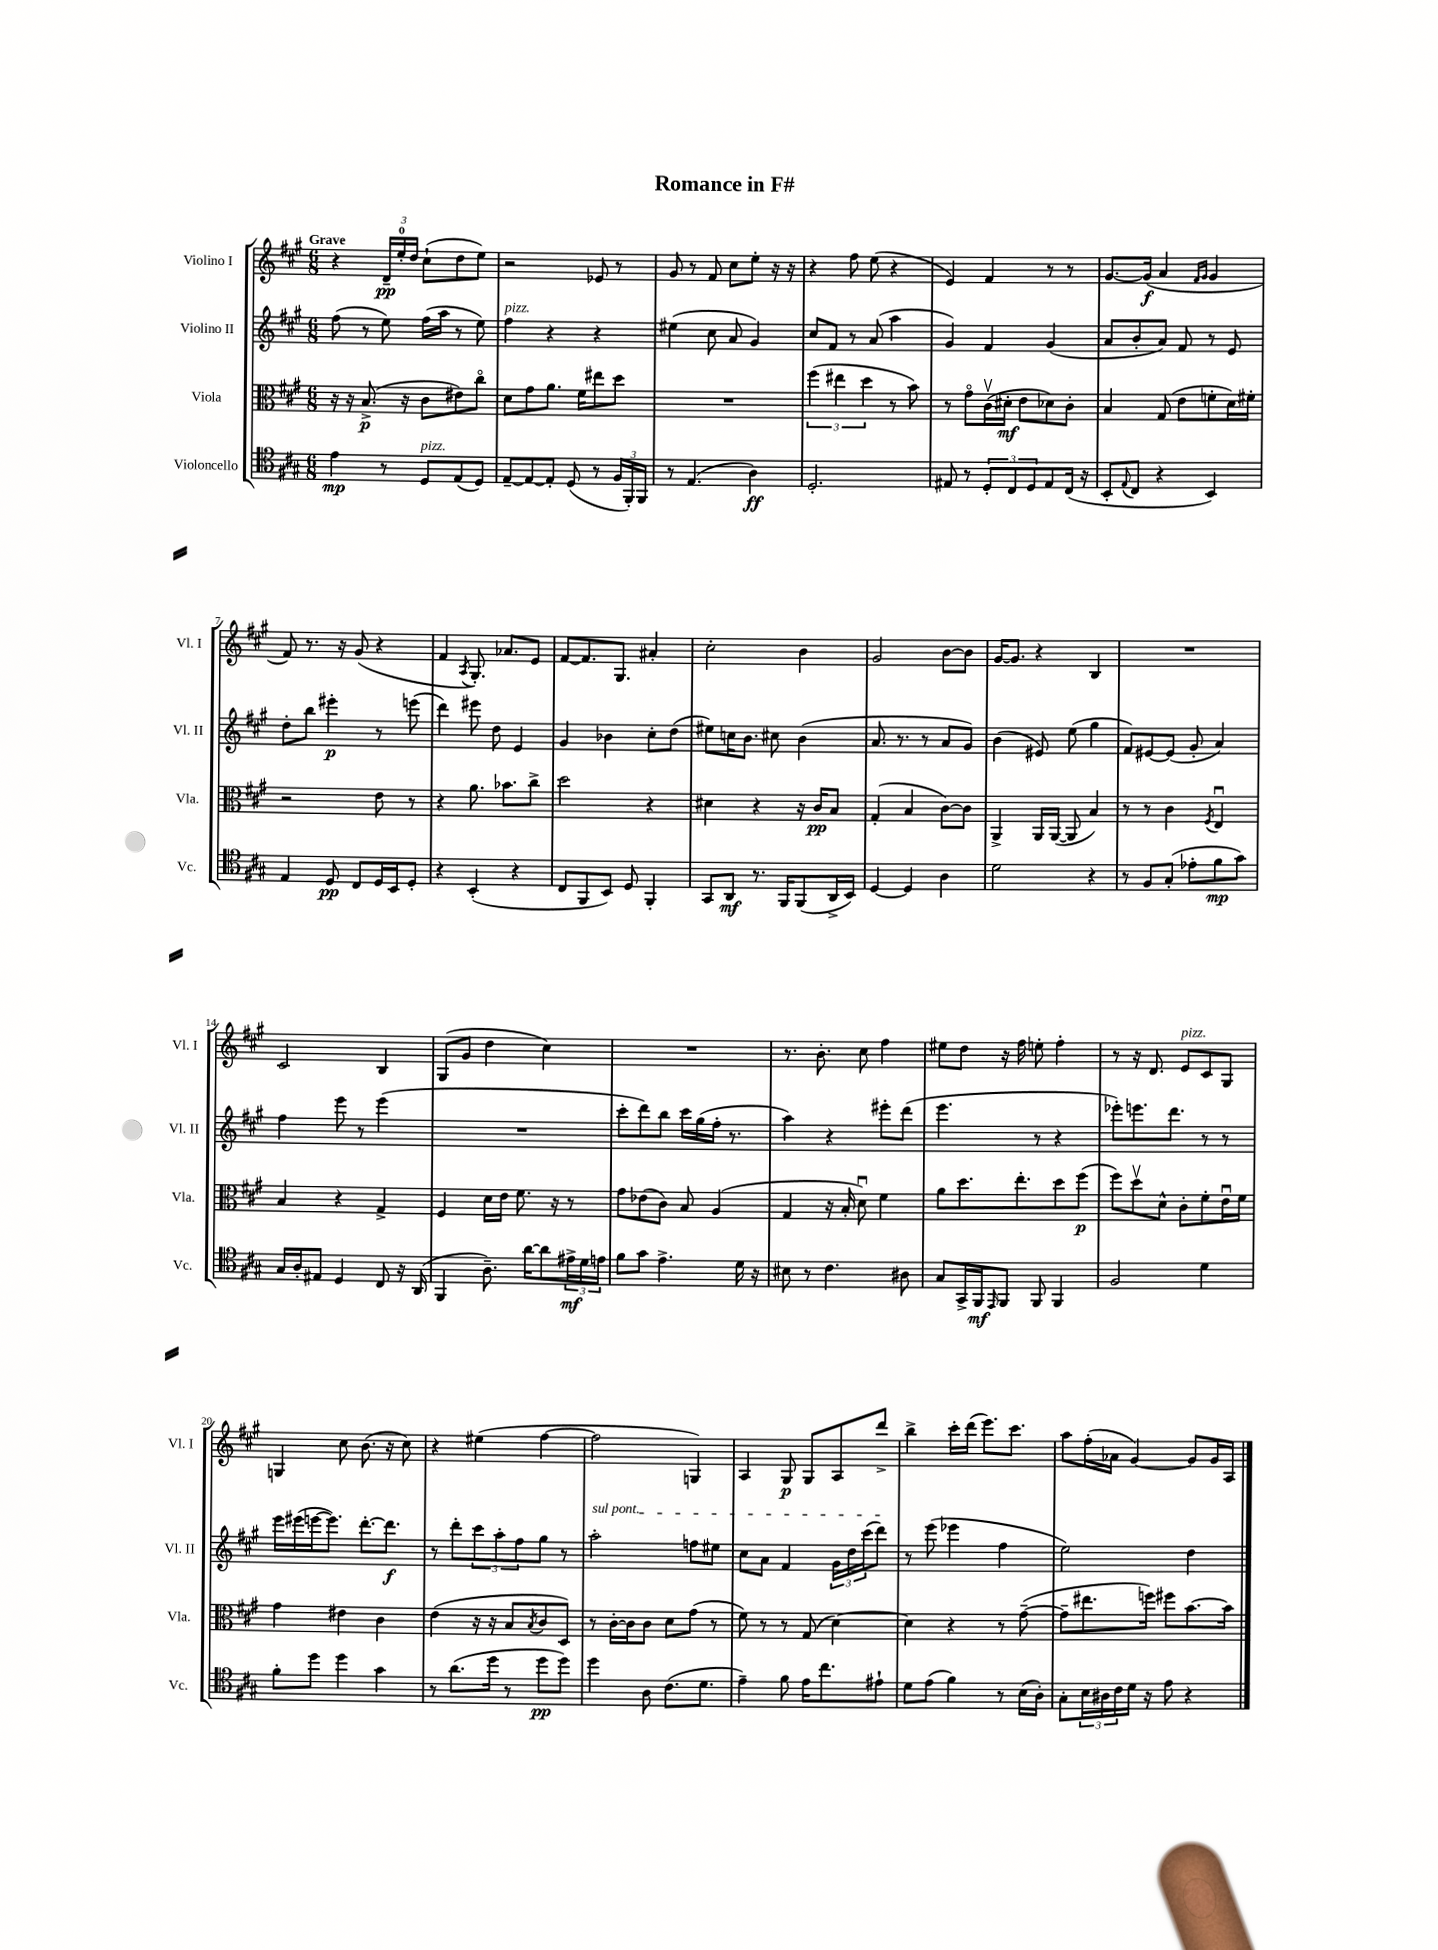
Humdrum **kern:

**kern	**kern	**kern	**kern
*staff4	*staff3	*staff2	*staff1
*clefC4	*clefC3	*clefG2	*clefG2
*k[f#c#g#]	*k[f#c#g#]	*k[f#c#g#]	*k[f#c#g#]
*M6/8	*M6/8	*M6/8	*M6/8
4e\	16r	(8ff#\	4r
.	16r	.	.
.	(8.B^/	8r	.
8r	.	8ee\)	24d~/LL
.	.	.	24ee'/
.	16r	.	.
.	.	.	24dd/JJ
8D/L	8c#\L	(16ff#\LL	(8cc#`\L
.	.	16aa\JJ	.
(8E/	8e#\)	8r	8dd\
8D/J)	8cc#o\J	8ee\)	8ee\J)
=	=	=	=
[8E~/L	8d\L	4ff#\	2r
8E/_	8g#\	.	.
8E'/]J	8.a\J	4r	.
(8D/	.	.	.
.	16f#\LK	.	.
8r	8ee#\	4r	8e-/
24F#/LL	8dd\J	.	8r
24FF#'/)	.	.	.
24FF#/JJ	.	.	.
=	=	=	=
8r	2.r	(4ee#\	8g#/
(4.E/	.	.	8r
.	.	8cc#\	8f#/
.	.	8a/	8cc#\L
4A\)	.	4g#/)	8ee'\J
.	.	.	16r
.	.	.	16r
=	=	=	=
2.D'/	(6ff#\	8cc#/L	4r
.	.	8f#/J	.
.	6ee#\	.	.
.	.	8r	8ff#\
.	6dd\	.	.
.	.	(8a/	(8ee\
.	8r	4aa\	4r
.	8b\)	.	.
=	=	=	=
8E#/	8r	4g#/)	4e/)
8r	8g#o\L	.	.
12D'/L	(16c#v\L	4f#/	4f#/
.	16d#'\JJ	.	.
12C#/	.	.	.
.	8e\L	.	.
12D/	.	.	.
8E#/	8d-\)	(4g#/	8r
(16C#/Jk	8c#'\J	.	8r
16r	.	.	.
=	=	=	=
8BB'/L	4B/	8a/L	[8.g#/L
8qqE/	.	.	.
8C#/J	.	8b'/	.
.	.	.	(16g#/]Jk
4r	(8G#/	8a/J)	4a/
.	8e\L	8f#/	.
.	.	.	16qqf#/LL
.	.	.	16qqg#/JJ
4BB/)	8f'\	8r	4g#/
.	16d\L)	8e/	.
.	16f#'\JJ	.	.
=	=	=	=
4E/	2r	8dd'\L	8f#/)
.	.	8bb\J	8.r
8D/	.	4eee#'\	.
.	.	.	16r
8C#/L	.	.	(8g#/
16D/L	8e\	8r	4r
16BB/J	.	.	.
8D'/J	8r	(8eee\	.
=	=	=	=
4r	4r	4ddd\)	4f#/
.	.	.	8qA/
(4BB'/	8.a\	8eee#\	8.G#'/)
.	.	8dd\	.
.	8.b-\L	.	8.a-/L
4r	.	4e/	.
.	8cc#^\J	.	8e/J
=	=	=	=
8C#/L	2dd\	4g#/	[8f#/L
8FF#/	.	.	8.f#/]
8BB/J)	.	4b-\	.
.	.	.	8.G#/J
8D/	.	.	.
4FF#'/	4r	8cc#'\L	4a#'/
.	.	(8dd\J	.
=	=	=	=
8GG#/L	4d#\	8ee#\L)	2cc#'\
8AA/J	.	16cc\K	.
.	.	8.b\J	.
8.r	4r	.	.
.	.	8cc#\	.
16FF#/LK	.	.	.
(8FF#/	16r	(4b\	4b\
.	16c#/LK	.	.
16AA^/L	8B/J	.	.
16BB/JJ)	.	.	.
=	=	=	=
[4D/	(4G#'/	8.a/	2g#/
.	.	8.r	.
4D/]	4B/	.	.
.	.	8r	.
4A\	[8c#\L)	8a/L	[8b\L
.	8c#\]J	8g#/J)	8b\]J
=	=	=	=
2d\	4AA^/	(4b\	[16g#/LK
.	.	.	8.g#/]J
.	16AA/LL	8e#/)	4r
.	([16AA/JJ	.	.
.	8AA/]	(8ee\	.
4r	4B/)	4gg#\	4B/
=	=	=	=
8r	8r	8f#/L)	2.r
8F#/L	8r	[8e#/	.
(8G#'/J	4c#\	(8e#/]J	.
8e-'\L	.	8g#'/	.
.	8qF#/	.	.
8f#\	4Eu/	4a/)	.
8g#\J)	.	.	.
=	=	=	=
16G#/LL	4B/	4ff#\	2c#/
16A'/J	.	.	.
8E#/J	.	.	.
4D/	4r	8eee\	.
.	.	8r	.
8C#/	4G#^/	(4eee\	4B/
16r	.	.	.
(16AA/	.	.	.
=	=	=	=
4FF#/	4F#/	2.r	(8G#/L
.	.	.	8g#/J
8.A~\)	16d\LL	.	4dd\
.	16e\JJ	.	.
.	8.f#\	.	.
[16a\LK	.	.	.
8a\]	.	.	4cc#\)
.	16r	.	.
24e#^\L	8r	.	.
24d\	.	.	.
24e\JJ	.	.	.
=	=	=	=
8f#\L	8g#\L	8ccc#'\L	2.r
8g#\J	(8e-\	8ddd\)	.
4.e^\	8c#\J)	8bb\J	.
.	8B/	16ccc#\LL	.
.	.	(16gg#\	.
.	(4A/	16ff#'\JJ	.
.	.	8.r	.
16d\	.	.	.
16r	.	.	.
=	=	=	=
8B#\	4G#/	4aa\)	8.r
8r	.	.	.
.	.	.	8.b'\
4.c#\	16r	4r	.
.	16B'/	.	.
.	8du\)	.	8cc#\
.	4f#\	8eee#'\L	4ff#\
8A#\	.	(8ddd\J	.
=	=	=	=
8G#/L	8a\L	4.eee\	8ee#\L
16GG#^/L	8.dd\	.	8dd\J
16FF#/J	.	.	.
16qqEE/	.	.	.
8FF#/J	.	.	16r
.	8.ee'\	.	16ff#\
8FF#/	.	8r	8ee'\
4FF#/	8dd\	4r	4ff#'\
.	(8ff#\J	.	.
=	=	=	=
2F#/	8ff#\L)	8eee-'\L)	8r
.	8ddv\	8.eee\	16r
.	.	.	8.d/
.	8d^^\J	.	.
.	.	8.ddd\J	.
.	8c#'\L	.	8e/L
4d\	8f#'\	8r	8c#/
.	16eu\L	8r	8G#/J
.	16f#\JJ	.	.
=	=	=	=
8f#'\L	4g#\	16eee\LL	4G/
.	.	(16eee#\	.
8dd\J	.	[16eee\J	.
.	.	8.eee\]J)	.
4dd\	4e#\	.	8cc#\
.	.	[8.ddd'\L	(8.b\
4g#\	4c#\	.	.
.	.	8.ddd\]J	16r
.	.	.	8cc#\)
=	=	=	=
8r	(4e\	8r	4r
(8.a\L	.	8ddd'\L	.
.	16r	12ccc#\	(4ee#\
16dd\Jk	16r	.	.
.	.	12aa'\	.
8r	8B/L	.	.
.	.	12ff#\	.
.	8qB/	.	.
8dd\L	8c#/	8gg#\J	[4ff#\
8dd\J)	8D/J)	8r	.
=	=	=	=
4dd\	8r	2aa'\	2ff#\]
.	[16c#'\LL	.	.
.	16c#\]J	.	.
8A\	8c#\J	.	.
(8.c#\L	8d\L	.	.
.	(8g#\J	8ff\L	4G/)
8.d\J	.	.	.
.	8r	8ee#\J	.
=	=	=	=
4e~\)	8f#\)	8cc#\L	4A/
.	8r	8a\J	.
8f#\	8r	4f#/	8G#/
16e\LK	(8G#/	.	8G#/L
8.cc#\	.	.	.
.	[4d\)	24g#\LL	8A/
.	.	24dd\	.
.	.	(24ccc#\J	.
8e#`\J	.	8ddd\J)	8ddd^/J
=	=	=	=
8d\L	4d\]	8r	4bb^\
(8e\J	.	(8eee\	.
4f#\)	4r	4eee-\	16ccc#'\LL
.	.	.	(16ddd\JJ
.	.	.	8.eee\L)
8r	8r	4ff#\	.
.	.	.	8.ccc#\J
(16B\LL	([8g#~\	.	.
16A'\JJ)	.	.	.
=	=	=	=
8G#'\L	8g#~\]L	2ee\)	8aa\L
24B\L	8.ee#\	.	(16ff#'\L
24A#\	.	.	.
.	.	.	16a-\JJ
24c#\	.	.	.
16d\JJ	.	.	[4g#/)
16r	16ff\Jk)	.	.
8e\	8ff#\L	.	.
4r	[8.b\	4dd\	8g#/]L
.	.	.	16g#/L
.	16b\]Jk	.	16A/JJ
==	==	==	==
*-	*-	*-	*-
